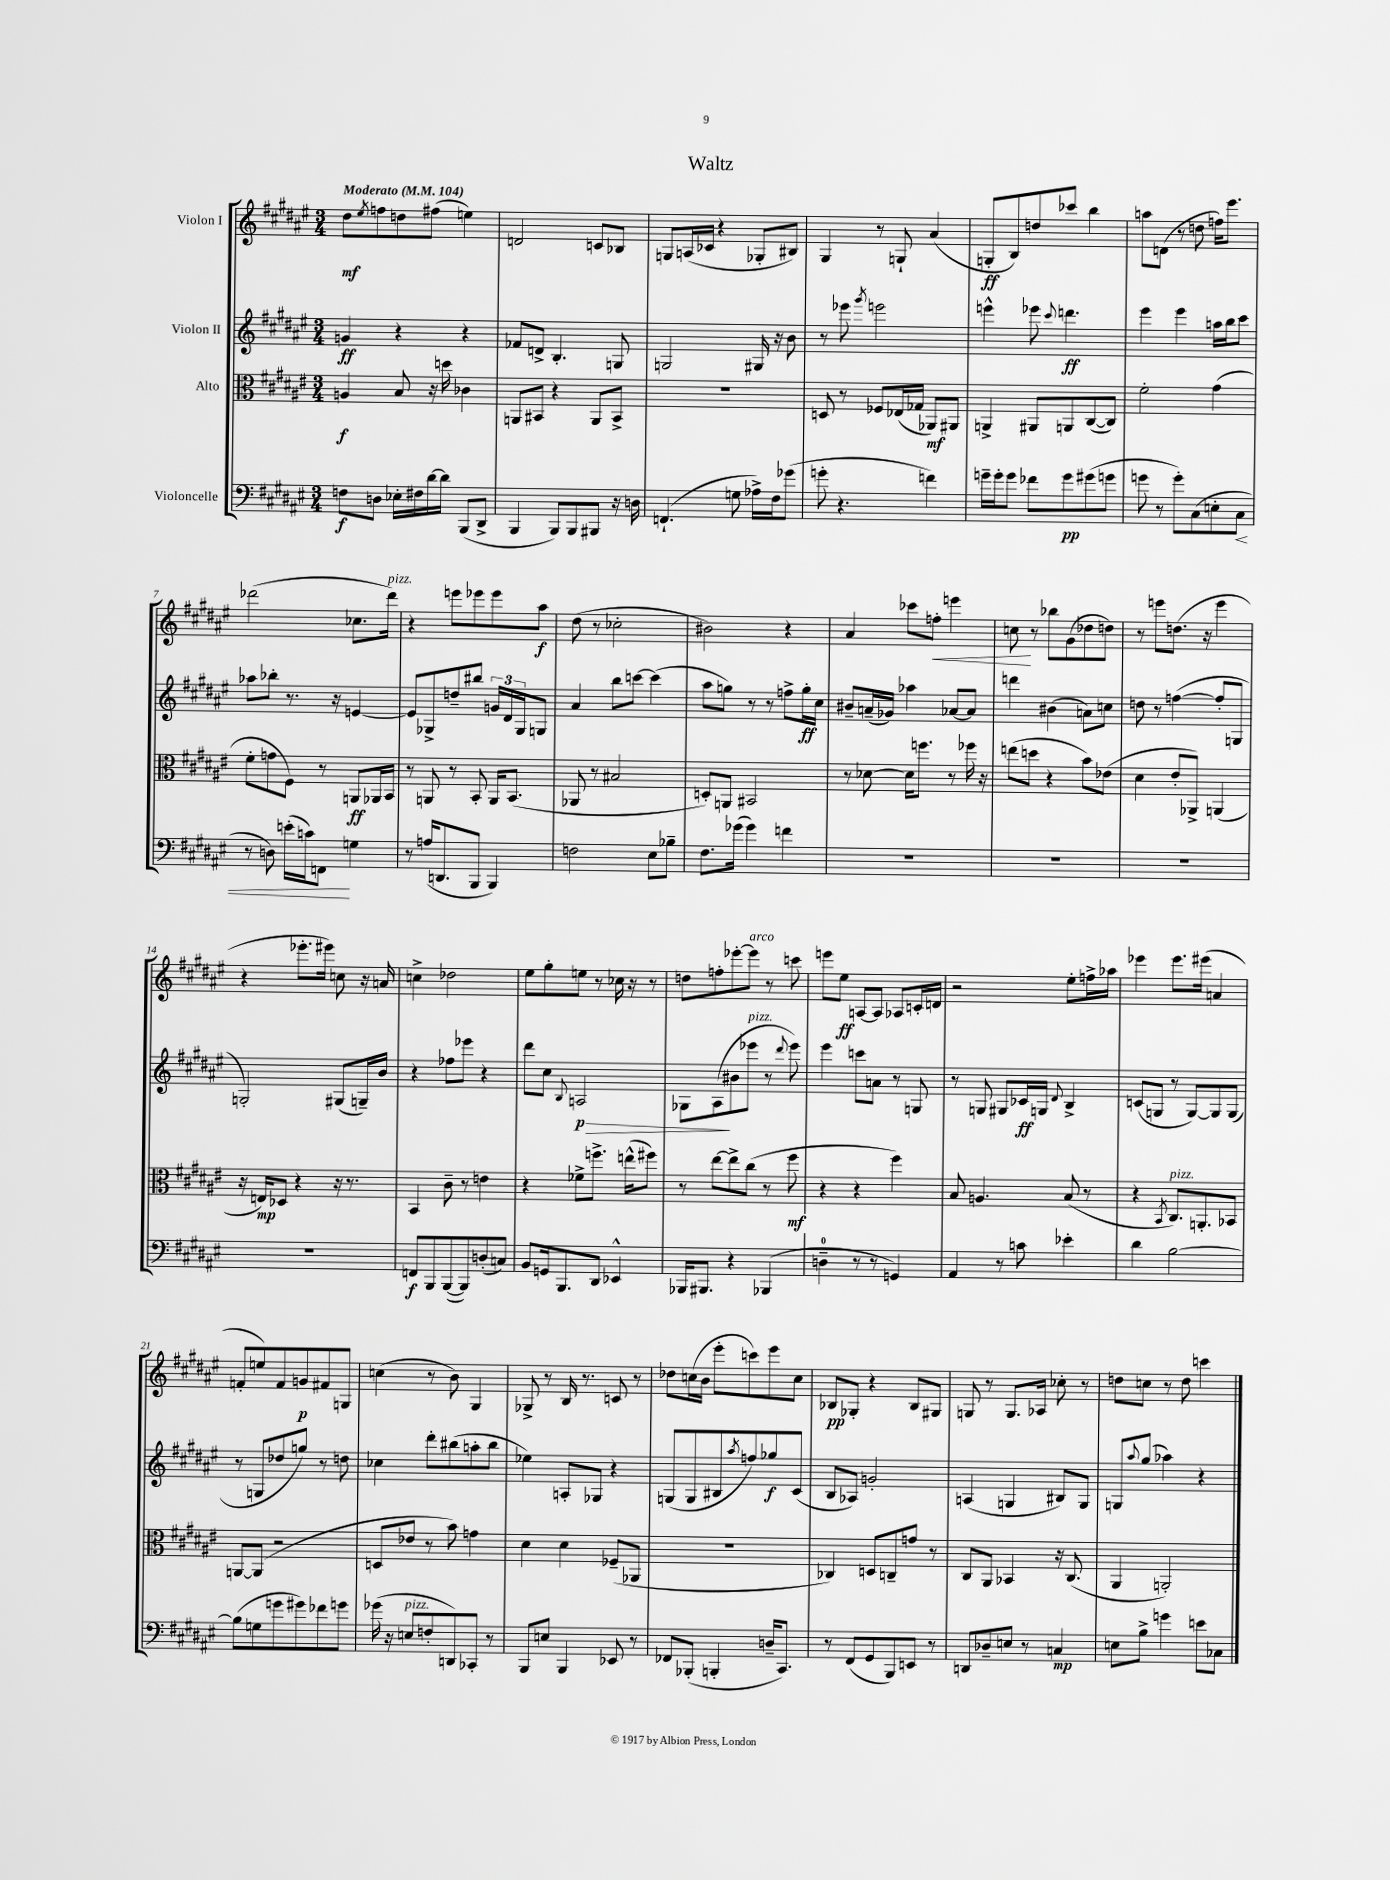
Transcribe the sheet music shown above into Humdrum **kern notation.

**kern	**dynam	**kern	**dynam	**kern	**dynam	**kern	**dynam
*part4	*part4	*part3	*part3	*part2	*part2	*part1	*part1
*staff4	*staff4	*staff3	*staff3	*staff2	*staff2	*staff1	*staff1
*I"Violoncelle	*	*I"Alto	*	*I"Violon II	*	*I"Violon I	*
*clefF4	*	*clefC3	*	*clefG2	*	*clefG2	*
*k[f#c#g#d#a#e#]	*	*k[f#c#g#d#a#e#]	*	*k[f#c#g#d#a#e#]	*	*k[f#c#g#d#a#e#]	*
*M3/4	*	*M3/4	*	*M3/4	*	*M3/4	*
*MM104	*	*MM104	*	*MM104	*	*MM104	*
=1	=1	=1	=1	=1	=1	=1	=1
!	!	!	!	!	!	!LO:TX:a:B:t=Moderato	!
8Fn\L	f	4An/	f	4gn/	ff	8dd#\L	mf
.	.	.	.	.	.	8qee#/	.
8Dn\J	.	.	.	.	.	8ffn\	.
16E-X'\LL	.	8B/	.	4r	.	8ddn\	.
16F#X\	.	.	.	.	.	.	.
[16d#\	.	16r	.	.	.	(8ff#X\J	.
16d#\JJ]	.	16ddn\	.	.	.	.	.
(8BBB/L	.	4c-X\	.	4r	.	4een\)	.
8DD#^/J	.	.	.	.	.	.	.
=2	=2	=2	=2	=2	=2	=2	=2
4BBB/	.	8AAn/L	.	8f-X/L	.	2dn/	.
.	.	8BB#X/J	.	8dn^/J	.	.	.
8BBB/L)	.	4r	.	4.B'/	.	.	.
8BBB/	.	.	.	.	.	.	.
8BBB#X/J	.	8AA/L	.	.	.	8cn/L	.
16r	.	8BB#^/J	.	8Gn/	.	8B-X/J	.
16Dn\	.	.	.	.	.	.	.
=3	=3	=3	=3	=3	=3	=3	=3
(4.FFn`/	.	2.r	.	2Gn/	.	8Gn/L	.
.	.	.	.	.	.	(16An/L	.
.	.	.	.	.	.	16c-X/JJ	.
.	.	.	.	.	.	4r	.
8Gn\	.	.	.	.	.	.	.
16A-X^\LL)	.	.	.	16G#X/	.	8G-X'/L	.
16F#\J	.	.	.	16r	.	.	.
(8g-X\J	.	.	.	8b\	.	8B#X/J)	.
=4	=4	=4	=4	=4	=4	=4	=4
8gn'\	.	8Dn/	.	8r	.	4G#/	.
4.r	.	8r	.	8eee-X\	.	.	.
.	.	.	.	8qggg#/	.	.	.
.	.	8F-X/L	.	2eeen\	.	8r	.
.	.	(16E-X/L	.	.	.	8Gn`/	.
.	.	16G-X/JJ	.	.	.	.	.
4fn\)	.	8AA-X/L)	mf	.	.	(4a#/	.
.	.	8AA#X/J	.	.	.	.	.
=5	=5	=5	=5	=5	=5	=5	=5
16gn~\LL	.	4AAn^/	.	4eeen^^\	.	8Gn'/L	ff
16g'\J	.	.	.	.	.	.	.
8g\J	.	.	.	.	.	8B/)	.
8f-X\L	.	8AA#X/L	.	8eee-X\	.	8ddn/	.
.	.	.	.	8qqccc#/	.	.	.
8g\	pp	8AAn/	.	4.dddn\	ff	8ccc-X/J	.
(8g#X\	.	([8C#/	.	.	.	4bb\	.
8gn\J	.	8C#/J])	.	.	.	.	.
=6	=6	=6	=6	=6	=6	=6	=6
8gn\	.	2f#'\	.	4eee#\	.	8aan\L	.
8r	.	.	.	.	.	(8dn\J	.
8g'\L)	.	.	.	4eee#\	.	8r	.
(8C#\	.	.	.	.	.	8ddn\	.
8En'\	.	(4g#\	.	16aan\LL	.	16ffn\KL)	.
.	.	.	.	16bb\J	.	8.eee#\J	.
!	!LO:HP:b	!	!	!	!	!	!
8C#\J	<	.	.	8ccc#\J	.	.	.
!!LO:LB:g=z
=7	=7	=7	=7	=7	=7	=7	=7
8r	.	8f#'\L	.	8aa-X\L	.	(2ddd-X\	.
8Dn\)	.	8gn\	.	8bb-X'\J	.	.	.
(16en'\LL	.	8F#\J)	.	8.r	.	.	.
16cn\J)	.	.	.	.	.	.	.
8FFn\J	.	8r	.	.	.	.	.
.	.	.	.	16r	.	.	.
4Gn\	[	8AAn/L	ff	[4en/	.	8.cc-X\L	.
.	.	16AA-X/L	.	.	.	.	.
!	!	!	!	!	!	!LO:TX:a:i:t=pizz.	!
.	.	16BB/JJ	.	.	.	16ddd-\Jk)	.
=8	=8	=8	=8	=8	=8	=8	=8
8r	.	8r	.	8e/L]	.	4r	.
(16An/KL	.	8AAn/	.	8G-X^/	.	.	.
8.DDn/	.	.	.	.	.	.	.
.	.	8r	.	8ddn~/	.	8eeen\L	.
8BBB/J	.	8BB'/	.	8bb#X/J	.	8eee-X\	.
4BBB/)	.	16AA/KL	.	24gn/LL	.	8eee-\	.
.	.	.	.	24d#/	.	.	.
.	.	(8.BB/J	.	.	.	.	.
.	.	.	.	24G-/J	.	.	.
.	.	.	.	8Gn/J	.	8aa#\J	f
=9	=9	=9	=9	=9	=9	=9	=9
2Fn\	.	8AA-X/	.	4a#/	.	(8dd#\	.
.	.	8r	.	.	.	8r	.
.	.	2B#X/	.	8bb\L	.	2cc-X'\	.
.	.	.	.	[8cccn\J	.	.	.
8E#\L	.	.	.	(4ccc\]	.	.	.
8B-X~\J	.	.	.	.	.	.	.
=10	=10	=10	=10	=10	=10	=10	=10
8.F#\L	.	8Dn'/L)	.	8aa#\L	.	2b#X\)	.
.	.	8AAn/J	.	8ggn\J)	.	.	.
(16g-X\Jk	.	.	.	.	.	.	.
4g-\)	.	2BB#X/	.	8r	.	.	.
.	.	.	.	8r	.	.	.
4fn\	.	.	.	8ffn^\L	.	4r	.
.	.	.	.	16gg'\L	ff	.	.
.	.	.	.	16cc#\JJ	.	.	.
=11	=11	=11	=11	=11	=11	=11	=11
2.r	.	8r	.	8b#X~/L	.	4a#/	.
.	.	[8d-X\	.	(16an~/L	.	.	.
.	.	.	.	16g-X/JJ)	.	.	.
.	.	16d-\KL]	.	4aa-X\	.	8ccc-X\L	.
.	.	8.ffn\J	.	.	.	.	.
!	!	!	!	!	!	!	!LO:HP:b
.	.	.	.	.	.	8ffn'\J	<
.	.	8r	.	[8a-X/L	.	4eeen\	.
.	.	16ff-X\	.	8a-/J]	.	.	.
.	.	16r	.	.	.	.	.
=12	=12	=12	=12	=12	=12	=12	=12
2.r	.	(8een\L	.	4dddn\	.	8ccn\	.
.	.	8ddn\J	.	.	.	8r	[
.	.	4r	.	(4b#X\	.	8bb-X\L	.
.	.	.	.	.	.	(8g#\	.
.	.	8b\L)	.	8an\L)	.	8dd-X\	.
.	.	(8e-X\J	.	8ccn\J	.	8ddn\J)	.
=13	=13	=13	=13	=13	=13	=13	=13
2.r	.	4d#\	.	8ddn\	.	8r	.
.	.	.	.	8r	.	8eeen\L	.
.	.	8e#'/L	.	([4ffn\	.	(8.ddn\J	.
.	.	8AA-X^/J)	.	.	.	.	.
.	.	.	.	.	.	16r	.
.	.	(4AAn/	.	8ff'/L]	.	4eee\	.
.	.	.	.	8Gn/J	.	.	.
!!LO:LB:g=z
=14	=14	=14	=14	=14	=14	=14	=14
2.r	.	16r	.	2Gn'/)	.	4r	.
.	.	16En/KL)	mp	.	.	.	.
.	.	8D-X/J	.	.	.	.	.
.	.	4r	.	.	.	8.eee-X'\L	.
.	.	.	.	.	.	16eee#X\Jk)	.
.	.	16r	.	(8G#X/L	.	8ccn\	.
.	.	8.r	.	.	.	.	.
.	.	.	.	16Gn~/L)	.	16r	.
.	.	.	.	16b/JJ	.	16an/	.
=15	=15	=15	=15	=15	=15	=15	=15
8FFn/L	f	4BB/	.	4r	.	4ccn^\	.
8BBB/	.	.	.	.	.	.	.
([8BBB/	.	8c#~\	.	8ff-X\L	.	2dd-X\	.
8BBB/])	.	8r	.	8eee-X\J	.	.	.
(8Dn'/	.	4en\	.	4r	.	.	.
8Cn/J)	.	.	.	.	.	.	.
=16	=16	=16	=16	=16	=16	=16	=16
8BB/L	.	4r	.	8ddd#\L	.	8ee#\L	.
16GGn/k	.	.	.	8cc#\J	.	8gg#'\	.
8.BBB/	.	.	.	.	.	.	.
.	.	.	.	8qqB/	.	.	.
!	!	!	!	!	!LO:HP:b	!	!
.	.	8f-X^\L	.	2An/	> p	8een\J	.
8DD#/J	.	8.ffn^\J	.	.	.	8r	.
4EE-X^^/	.	.	.	.	.	16cc-X\	.
.	.	(16een^^\KL	.	.	.	16r	.
.	.	8ff#X\J)	.	.	.	8r	.
=17	=17	=17	=17	=17	=17	=17	=17
16BBB-X/KL	.	8r	.	8G-X\L	.	8ddn\L	.
8.BBB#X/J	.	.	.	.	.	.	.
.	.	[8ee#\L	.	(8A#\	.	8ffn'\	.
4r	.	8ee#^\]	.	8b#X\	]	[8eee-X'\	.
!	!	!	!	!	!	!LO:TX:a:i:t=arco	!
!	!	!	!	!LO:TX:a:i:t=pizz.	!	!	!
.	.	(8cc#\J	.	8eee-X\J	.	8eee-\J]	.
(4BBB-X/	.	8r	.	8r	.	8r	.
.	.	.	.	8qqddd#/	.	.	.
.	.	8ff#\	mf	8eee-\)	.	8cccn\	.
=18	=18	=18	=18	=18	=18	=18	=18
4Dn~\	.	4r	.	4eee#\	.	8eeen\L	.
.	.	.	.	.	.	8ee#\J	ff
8r	.	4r	.	8cccn\L	.	[8An/L	.
8r	.	.	.	8an\J	.	8A/J]	.
4GGn/)	.	4ff#\)	.	8r	.	8A-X/L	.
.	.	.	.	8Gn/	.	16cn'/L	.
.	.	.	.	.	.	16dn/JJ	.
=19	=19	=19	=19	=19	=19	=19	=19
4AA#/	.	8B/	.	8r	.	2r	.
.	.	4.An/	.	8Gn/	.	.	.
8r	.	.	.	8G#X/L	.	.	.
8cn\	.	.	.	16c-X/L	ff	.	.
.	.	.	.	16Gn/JJ	.	.	.
.	.	.	.	8qqd#/	.	.	.
4e-X'\	.	(8B/	.	4B^/	.	8ee#'\L	.
.	.	8r	.	.	.	16ffn^\L	.
.	.	.	.	.	.	16aa-X\JJ	.
=20	=20	=20	=20	=20	=20	=20	=20
4d#\	.	4r	.	(8cn/L	.	4eee-X\	.
.	.	.	.	8Gn/J	.	.	.
.	.	8qBB/	.	.	.	.	.
!	!	!LO:TX:a:i:t=pizz.	!	!	!	!	!
[2B\	.	8.C#/L)	.	8r	.	8.eee-\L	.
.	.	.	.	[8G/L)	.	.	.
.	.	8.AAn'/	.	.	.	(16eee#X\Jk	.
.	.	.	.	8G/]	.	4an/	.
.	.	8BB-X/J	.	(8G/J	.	.	.
!!LO:LB:g=z
=21	=21	=21	=21	=21	=21	=21	=21
(8B\L]	.	[8AAn/L	.	8r	.	8fn'/L	.
8Gn\	.	(8AA/J]	.	8Gn/L	.	8een/)	.
8gn\	.	2r	.	8dd-X/	.	8f/	.
8g#X\)	.	.	.	8ggn/J)	.	8gn/	p
8f-X\	.	.	.	8r	.	8f#X/	.
8gn\J	.	.	.	8ddn\	.	8Gn/J	.
=22	=22	=22	=22	=22	=22	=22	=22
(16g-X\	.	8Dn/L	.	4cc-X\	.	(4ccn\	.
16r	.	.	.	.	.	.	.
!LO:TX:a:i:t=pizz.	!	!	!	!	!	!	!
8En/L	.	8e-X/J	.	.	.	.	.
8Fn'/	.	8r	.	8ddd#'\L	.	8r	.
8DDn/)	.	8b\)	.	(8bb#X\	.	8b\)	.
8CC-X'/J	.	4gn\	.	8aan'\	.	4G#/	.
8r	.	.	.	8bb#\J	.	.	.
=23	=23	=23	=23	=23	=23	=23	=23
8BBB/L	.	4d#\	.	4ee-X\)	.	8G-X^/	.
8En/J	.	.	.	.	.	8r	.
4BBB/	.	4d#\	.	8An'/L	.	16B/	.
.	.	.	.	.	.	8.r	.
.	.	.	.	8G-X/J	.	.	.
8EE-X/	.	(8F-X~/L	.	4r	.	8cn/	.
8r	.	8AA-X/J	.	.	.	8r	.
=24	=24	=24	=24	=24	=24	=24	=24
8FF-X/L	.	2.r	.	(8Gn/L	.	8dd-X\L	.
(8BBB-X'/J	.	.	.	8G/	.	(16ccn\L	.
.	.	.	.	.	.	16b\JJ	.
4BBBn'/	.	.	.	8B#X/	.	8eee#'\L	.
.	.	.	.	8qaa#/	.	.	.
.	.	.	.	8ffn/)	.	8cccn\)	.
16Dn~/KL	.	.	.	8gg-X/	f	8eee#\	.
8.CC#/J)	.	.	.	.	.	.	.
.	.	.	.	(8c#/J	.	8cc\J	.
=25	=25	=25	=25	=25	=25	=25	=25
8r	.	4C-X/)	.	8B/L	.	8B-X/L	pp
(8FF#/L	.	.	.	8A-X/J)	.	8G-X'/J	.
8GG#/	.	8Dn/L	.	2gn'/	.	4r	.
8BBB/)	.	8Cn~/	.	.	.	.	.
8EEn/J	.	8gn/J	.	.	.	8B-/L	.
8r	.	8r	.	.	.	8G#X/J	.
=26	=26	=26	=26	=26	=26	=26	=26
8DDn/L	.	8C#/L	.	(4An/	.	8Gn/	.
8D-X~/	.	8AA#/J	.	.	.	8r	.
8En/J	.	4BB-X/	.	4Gn/	.	8.G/L	.
8r	.	.	.	.	.	.	.
.	.	.	.	.	.	16A-X/Jk	.
4Cn/	mp	16r	.	8B#X/L)	.	8cc-X'\	.
.	.	(8.C#/	.	.	.	.	.
.	.	.	.	8G/J	.	8r	.
=27	=27	=27	=27	=27	=27	=27	=27
8En\L	.	4AA#/	.	8Gn/L	.	8ddn\L	.
.	.	.	.	8qqaa#/	.	.	.
8B^\J	.	.	.	(8gg#/J	.	8ccn\J	.
4gn\	.	2AAn'/)	.	4aa-X\)	.	8r	.
.	.	.	.	.	.	8dd\	.
8en\L	.	.	.	4r	.	4cccn\	.
8C-X\J	.	.	.	.	.	.	.
==	==	==	==	==	==	==	==
*-	*-	*-	*-	*-	*-	*-	*-
